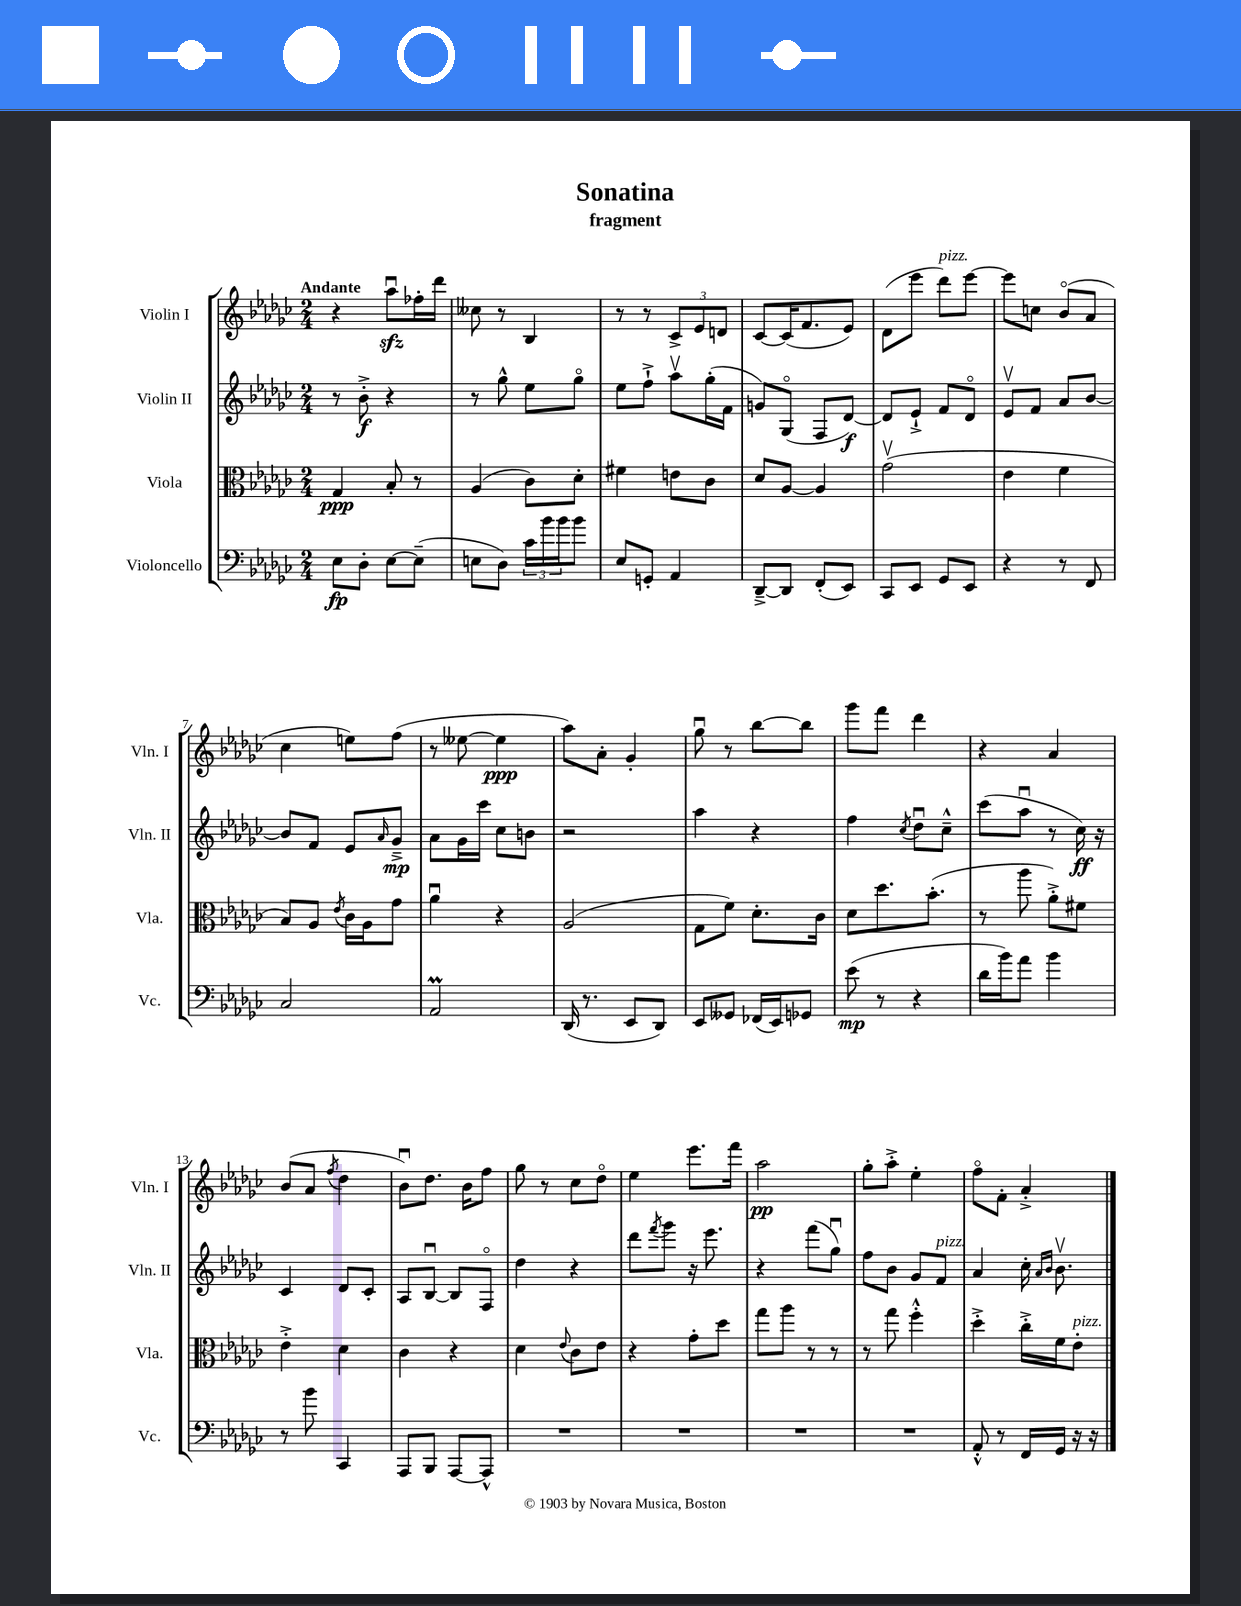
\header { title = "Sonatina" subtitle = "fragment" }
<<
\new StaffGroup <<
\new Staff = "s0" \with { instrumentName = "Violin I" shortInstrumentName = "Vln. I" } {
    \clef treble \key ges \major \numericTimeSignature \time 2/4 \tempo "Andante"
    r4 aes''8\downbow\sfz fes''16-. des'''16 |
    ceses''8 r8 bes4 |
    r8 r8 \tuplet 3/2 { ces'8-> ees'8 d'8 } |
    ces'8~ ces'16( f'8. ees'8) |
    des'8( ees'''8 des'''8^\markup { \italic "pizz." }) ees'''8~ |
    ees'''8 c''8 bes'8\flageolet( aes'8 |
    ces''4 e''8) f''8( |
    r8 eeses''8~ eeses''4\ppp |
    aes''8) aes'8-. ges'4-. |
    ges''8\downbow r8 bes''8~ bes''8 |
    ges'''8 f'''8 des'''4 |
    r4 aes'4 |
    bes'8( aes'8 \acciaccatura { f''8 } des''4 |
    bes'8\downbow) des''8. bes'16 f''8 |
    ges''8 r8 ces''8 des''8\flageolet |
    ees''4 ees'''8. f'''16 |
    aes''2\pp |
    ges''8-. aes''8-.-> ees''4-. |
    f''8\flageolet f'8-. aes'4-.-> \bar "|." |
}
\new Staff = "s1" \with { instrumentName = "Violin II" shortInstrumentName = "Vln. II" } {
    \clef treble \key ges \major \numericTimeSignature \time 2/4
    r8 bes'8-.->\f r4 |
    r8 ges''8-^ ees''8 ges''8\flageolet |
    ees''8 f''8-!-> aes''8\upbow ges''16-.( f'16 |
    g'8) ges8\flageolet( f8 des'8~\f) |
    des'8 ees'8-!-> f'8 des'8\flageolet |
    ees'8\upbow f'8 aes'8 bes'8~ |
    bes'8 f'8 ees'8 \grace { aes'16 } ges'8--->\mp |
    aes'8 ges'16 ces'''16 ces''8 b'8 |
    r2 |
    aes''4 r4 |
    f''4 \acciaccatura { ces''8 } des''8\downbow ces''8---^ |
    ces'''8( aes''8\downbow r8 ces''16\ff) r16 |
    ces'4 des'8 ces'8-. |
    aes8 bes8~\downbow bes8 f8\flageolet |
    des''4 r4 |
    des'''8 \acciaccatura { f'''8 } ges'''8 r16 ees'''8. |
    r4 f'''8( ges''8\downbow) |
    f''8 bes'8 ges'8 f'8^\markup { \italic "pizz." } |
    aes'4 ces''16-. \grace { aes'16 bes'16 } bes'8.\upbow \bar "|." |
}
\new Staff = "s2" \with { instrumentName = "Viola" shortInstrumentName = "Vla." } {
    \clef alto \key ges \major \numericTimeSignature \time 2/4
    ges4\ppp bes8-. r8 |
    aes4( ces'8) des'8-. |
    fis'4 e'8 ces'8 |
    des'8 aes8~ aes4 |
    ges'2\upbow( |
    ees'4 f'4 |
    bes8) aes8 \acciaccatura { ees'8 } ces'16 aes16 ges'8 |
    aes'4\downbow r4 |
    aes2( |
    ges8 f'8) des'8.-. ces'16 |
    des'8 des''8. bes'8.-.( |
    r8 aes''8 aes'8-.->) fis'8 |
    ees'4-.-> des'4 |
    ces'4 r4 |
    des'4 \appoggiatura { ees'8 } ces'8 ees'8 |
    r4 ges'8-. des''8 |
    ges''8 aes''8 r8 r8 |
    r8 ges''8 f''4-.-^ |
    des''4-.-> ces''16-.-> f'16 ees'8-.^\markup { \italic "pizz." } \bar "|." |
}
\new Staff = "s3" \with { instrumentName = "Violoncello" shortInstrumentName = "Vc." } {
    \clef bass \key ges \major \numericTimeSignature \time 2/4
    ees8\fp des8-. ees8~ ees8--( |
    e8 des8) \tuplet 3/2 { ces'16 bes'16 bes'16 } bes'8 |
    ees8 g,8-. aes,4 |
    des,8~---> des,8 f,8-.( ees,8) |
    ces,8 ees,8 ges,8 ees,8 |
    r4 r8 f,8 |
    ces2 |
    aes,2\prall |
    des,16( r8. ees,8 des,8) |
    ees,8 geses,8 fes,16( ees,16) ges,8 |
    ees'8\mp( r8 r4 |
    des'16 bes'16) aes'8 bes'4 |
    r8 bes'8 ces,4 |
    aes,,8 bes,,8 aes,,8~ aes,,8-^ |
    R2 |
    R2 |
    R2 |
    R2 |
    aes,8-.-^ r8 f,16 ges,16 r16 r16 \bar "|." |
}
>>
>>
